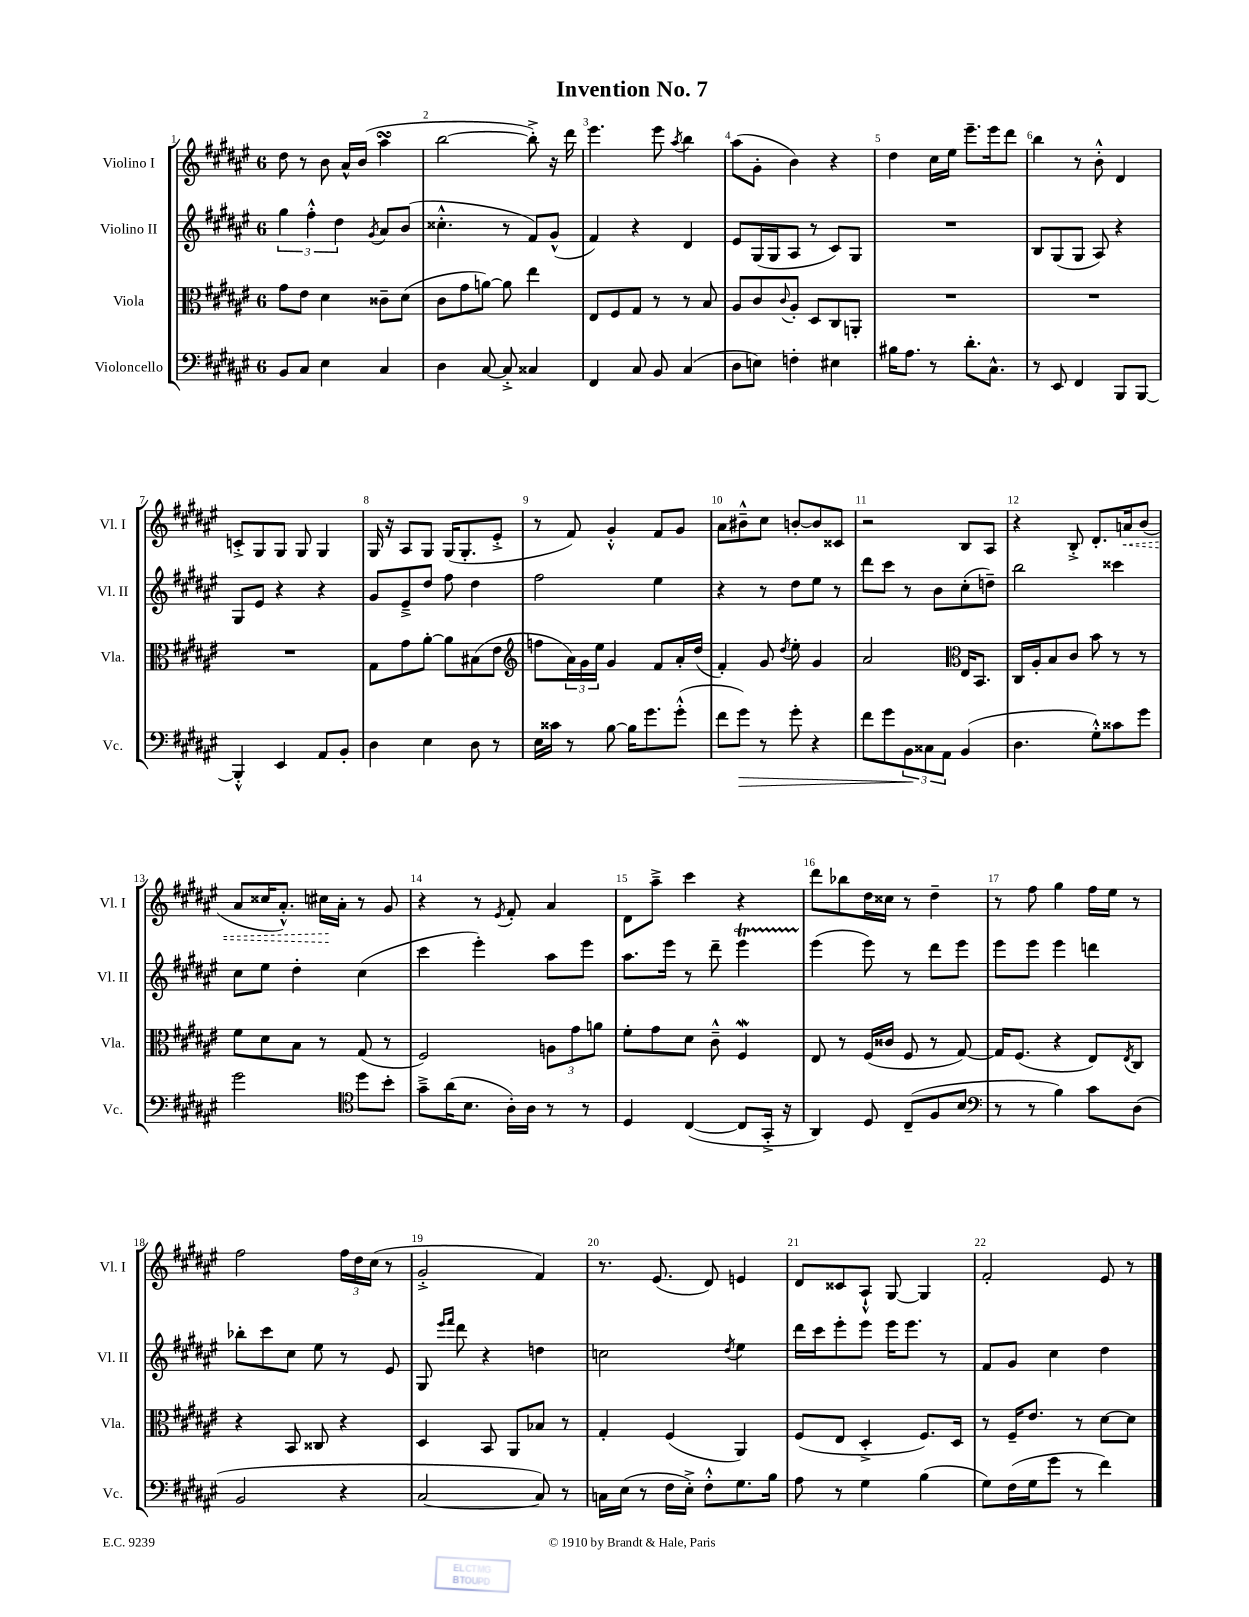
\header { title = "Invention No. 7" }
<<
\new StaffGroup <<
\new Staff = "s0" \with { instrumentName = "Violino I" shortInstrumentName = "Vl. I" } {
    \clef treble \key fis \major \once \override Staff.TimeSignature.style = #'single-digit \time 6/8
    dis''8 r8 b'8 ais'16-^ b'16( ais''4\turn |
    b''2~ b''8-.->) r16 dis'''16 |
    eis'''4. eis'''8 \acciaccatura { ais''8 } b''4 |
    ais''8( gis'8-. b'4) r4 |
    dis''4 cis''16 eis''16 eis'''8.-- eis'''16 dis'''8 |
    b''4 r8 b'8-.-^ dis'4 |
    c'8-.-> gis8 gis8 gis8 gis4 |
    gis16 r16 ais8 gis8 gis16( gis8.-. eis'8-.-> |
    r8 fis'8) gis'4-.-^ fis'8 gis'8 |
    ais'8 bis'8---^ cis''8 b'8~-. b'8 cisis'8 |
    r2 b8 ais8 |
    r4 b8-.-> dis'8.-. \once \override Hairpin.style = #'dashed-line a'16\< b'8( |
    ais'8 cisis''16 ais'8.-.-^) cis''16\! ais'16-. r8 gis'8 |
    r4 r8 \acciaccatura { eis'8 } fis'8-. ais'4 |
    dis'8 ais''8---> cis'''4 r4 |
    dis'''8 bes''8 dis''16 cisis''16 r8 dis''4-- |
    r8 fis''8 gis''4 fis''16 eis''16 r8 |
    fis''2 \tuplet 3/2 { fis''16 dis''16 cis''16( } r8 |
    gis'2-.-> fis'4) |
    r8. eis'8.( dis'8) e'4 |
    dis'8 cisis'8 ais8-!-^ gis8~ gis4 |
    fis'2-. eis'8 r8 \bar "|." |
}
\new Staff = "s1" \with { instrumentName = "Violino II" shortInstrumentName = "Vl. II" } {
    \clef treble \key fis \major \once \override Staff.TimeSignature.style = #'single-digit \time 6/8
    \tuplet 3/2 { gis''4 fis''4-.-^ dis''4 } \acciaccatura { gis'8 } ais'8 b'8( |
    cisis''4.-.-^ r8 fis'8) gis'8-^( |
    fis'4) r4 dis'4 |
    eis'8 gis16( gis16 ais8 r8 cis'8) gis8 |
    R2. |
    b8 gis8( gis8 ais8) r4 |
    gis8 eis'8 r4 r4 |
    gis'8 eis'8---> dis''8 fis''8 dis''4 |
    fis''2 eis''4 |
    r4 r8 dis''8 eis''8 r8 |
    dis'''8 cis'''8 r8 b'8 cis''8-.( d''8--) |
    b''2 cisis'''4 |
    cis''8 eis''8 dis''4-. cis''4( |
    cis'''4 eis'''4-.) ais''8 eis'''8 |
    ais''8. eis'''16 r8 dis'''8-- eis'''4\startTrillSpan |
    eis'''4\stopTrillSpan( eis'''8) r8 dis'''8 eis'''8 |
    eis'''8 eis'''8 eis'''4 d'''4 |
    bes''8-. cis'''8 cis''8 eis''8 r8 eis'8 |
    gis8 \grace { eis'''16 fis'''16 } dis'''8 r4 d''4 |
    c''2 \acciaccatura { dis''8 } eis''4 |
    dis'''16 cis'''16 eis'''8-. eis'''8 eis'''16 eis'''8. r8 |
    fis'8 gis'8 cis''4 dis''4 \bar "|." |
}
\new Staff = "s2" \with { instrumentName = "Viola" shortInstrumentName = "Vla." } {
    \clef alto \key fis \major \once \override Staff.TimeSignature.style = #'single-digit \time 6/8
    gis'8 eis'8 dis'4 cisis'8-- dis'8( |
    cis'8 gis'8 a'8~) a'8 eis''4 |
    eis8 fis8 gis8 r8 r8 b8 |
    ais8 cis'8 \appoggiatura { cis'8 } ais8-. dis8 cis8 a,8-. |
    R2. |
    R2. |
    R2. |
    gis8 gis'8 ais'8~-. ais'8 bis8( eis'8 |
    \clef treble f''8 \tuplet 3/2 { ais'16) gis'16 eis''16 } gis'4 fis'8 ais'16-. dis''16( |
    fis'4-.) gis'8 \acciaccatura { dis''8 } eis''8-. gis'4 |
    ais'2 \clef alto eis16 b,8. |
    cis16 ais16-. b8 cis'8 b'8 r8 r8 |
    fis'8 dis'8 b8 r8 gis8( r8 |
    fis2) \tuplet 3/2 { a8 gis'8 a'8 } |
    fis'8-. gis'8 dis'8 cis'8---^ fis4\mordent |
    eis8 r8 fis16( cisis'16 fis8 r8 gis8~) |
    gis16 fis8.( r4 eis8) \acciaccatura { eis8 } cis8 |
    r4 b,8 cisis8 r4 |
    dis4 b,8 ais,8 bes8 r8 |
    gis4-. fis4( ais,4) |
    fis8( eis8 dis4-.-> fis8.) dis16 |
    r8 fis16-- eis'8. r8 dis'8~ dis'8 \bar "|." |
}
\new Staff = "s3" \with { instrumentName = "Violoncello" shortInstrumentName = "Vc." } {
    \clef bass \key fis \major \once \override Staff.TimeSignature.style = #'single-digit \time 6/8
    b,8 cis8 eis4 cis4 |
    dis4 cis8~ cis8-.-> cisis4 |
    fis,4 cis8 b,8 cis4( |
    dis8 e8) f4-. eis4 |
    bis16 ais8. r8 dis'8.-. cis8.-^ |
    r8 eis,8 fis,4 b,,8 b,,8~ |
    b,,4-.-^ eis,4 ais,8 b,8-. |
    dis4 eis4 dis8 r8 |
    eis16 cisis'16 r8 b8~ b16 gis'8. gis'8-.-^( |
    fis'8 gis'8\>) r8 gis'8-. r4 |
    fis'8 gis'8 \tuplet 3/2 { b,8\! cisis8 ais,8 } b,4( |
    dis4. gis8-.-^) cisis'8 gis'8 |
    gis'2 \clef tenor dis''8 b'8-. |
    gis'8---> ais'16( b8. ais16-.) ais16 r8 r8 |
    dis4 cis4~( cis8 gis,16-.-> r16 |
    ais,4) dis8 cis8--( fis8 b8 |
    \clef bass r8 r8 b4) cis'8 dis8( |
    b,2 r4 |
    cis2~ cis8) r8 |
    c16 eis16( r8 fis16 eis16-.->) fis8-.-^ gis8. b16 |
    ais8 r8 gis4 b4( |
    gis8) fis16( gis16 gis'8 r8 fis'4) \bar "|." |
}
>>
>>
\layout { \context { \Score \override BarNumber.break-visibility = ##(#f #t #t) barNumberVisibility = #all-bar-numbers-visible } }
